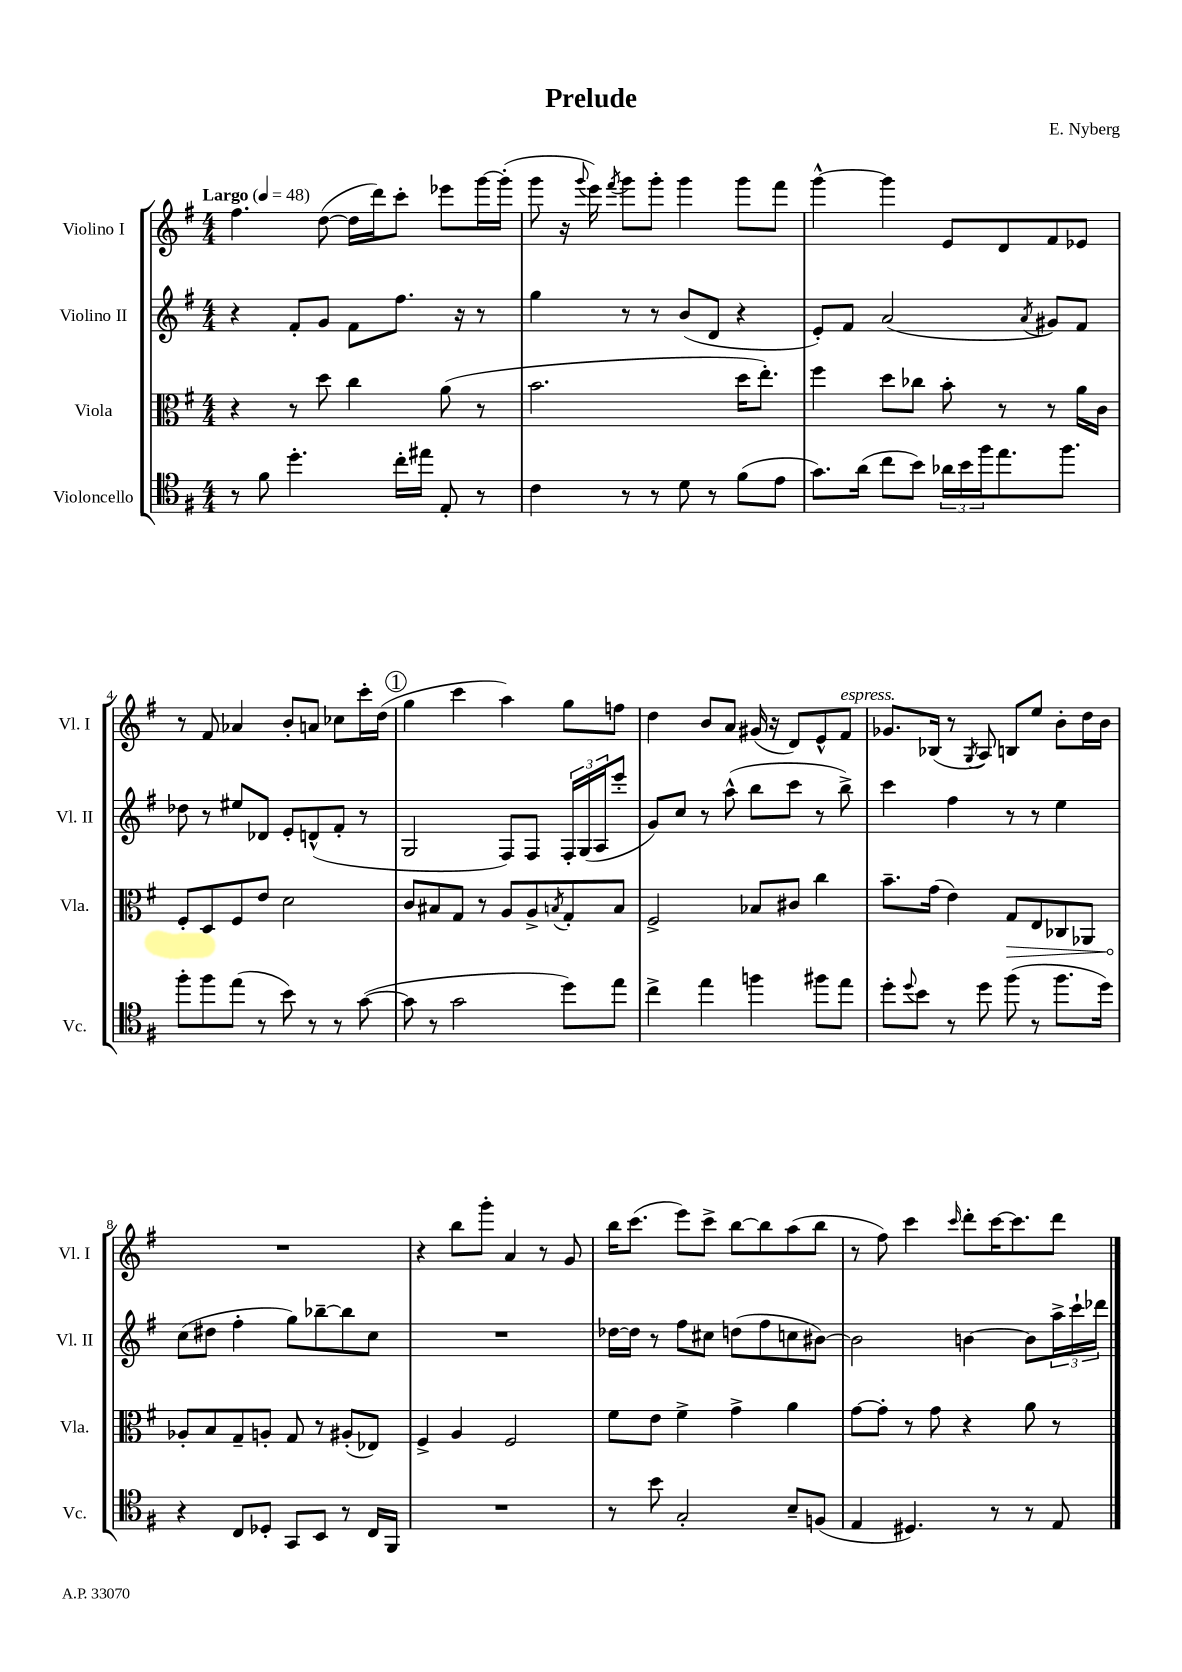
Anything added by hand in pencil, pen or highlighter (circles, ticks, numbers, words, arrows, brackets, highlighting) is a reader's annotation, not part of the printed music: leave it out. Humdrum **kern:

**kern	**kern	**kern	**kern
*staff4	*staff3	*staff2	*staff1
*clefC4	*clefC3	*clefG2	*clefG2
*k[f#]	*k[f#]	*k[f#]	*k[f#]
*M4/4	*M4/4	*M4/4	*M4/4
*MM48	*MM48	*MM48	*MM48
8r	4r	4r	4.ff#
8f#	.	.	.
4.dd'	8r	8f#'	.
.	8dd	8g	([8dd
.	4cc	8f#	16dd]
.	.	.	16ddd)
16cc'	.	8.ff#	8ccc'
16ee#	.	.	.
8E'	(8a	.	8eee-
.	.	16r	.
8r	8r	8r	[16ggg
.	.	.	(16ggg']
=	=	=	=
4c	2.b	4gg	8ggg
.	.	.	16r
.	.	.	8qqggg
.	.	.	16eee)
.	.	.	8qfff#
8r	.	8r	8ggg
8r	.	8r	8ggg'
8d	.	(8b	4ggg
8r	.	8d	.
(8f#	16dd	4r	8ggg
.	8.ee')	.	.
8e	.	.	8fff#
=	=	=	=
8.g)	4ff#	8e')	[4ggg^^
.	.	8f#	.
(16a	.	.	.
8cc	8dd	(2a	4ggg]
8b)	8cc-	.	.
24a-	8b'	.	8e
24b	.	.	.
24ff#	.	.	.
8.ee	8r	.	8d
.	.	8qa	.
.	8r	8g#)	8f#
8.ff#	.	.	.
.	16a	8f#	8e-
.	16c	.	.
=	=	=	=
8ff#'	8F#'	8dd-	8r
8ff#	8D	8r	8f#
(8ee	8F#	8ee#	4a-
8r	8e	8d-	.
8b)	2d	8e'	8b'
8r	.	(8d^^	8a
8r	.	8f#'	8cc-
([8g	.	8r	16ccc'
.	.	.	(16dd
=	=	=	=
8g]	8c	2G	4gg
8r	8B#	.	.
2g	8G	.	4ccc
.	8r	.	.
.	8A	8F#)	4aa)
.	8A^	8F#	.
.	8qB	.	.
8dd)	8G'	24F#'	8gg
.	.	(24G	.
.	.	24A	.
8ee	8B	8eee'	8ff
=	=	=	=
4cc^	2F#^	8g)	4dd
.	.	8cc	.
4ee	.	8r	8b
.	.	(8aa^^	8a
4ff	8B-	8bb	(16g#
.	.	.	16r
.	8c#	8ccc	8d)
8ff#	4cc	8r	8e^^
8ee	.	8bb^)	8f#
=	=	=	=
8dd'	8.b~	4ccc	8.g-
8qqdd	.	.	.
8b	.	.	.
.	(16g	.	(16B-
8r	4e)	4ff#	8r
.	.	.	8qG
8dd	.	.	8A)
(8ff#	8G	8r	8B
8r	8E	8r	8ee
8.ff#	8C-	4ee	8b'
.	8AA-	.	16dd
16dd)	.	.	16b
=	=	=	=
4r	8A-'	(8cc	1r
.	8B	8dd#	.
8C	8G~	4ff#'	.
8D-'	8A'	.	.
8GG	8G	8gg)	.
8BB	8r	[8bb-~	.
8r	(8A#'	8bb-]	.
16C	8E-)	8cc	.
16FF#	.	.	.
=	=	=	=
1r	4F#^	1r	4r
.	4A	.	8bb
.	.	.	8ggg'
.	2F#	.	4a
.	.	.	8r
.	.	.	8g
=	=	=	=
8r	8f#	[16dd-	16bb
.	.	16dd-]	(8.ccc
8b	8e	8r	.
2G'	4f#^	8ff#	8eee)
.	.	8cc#	8ccc^
.	4g^	(8dd	[8bb
.	.	8ff#	8bb]
8B~	4a	8cc	(8aa
(8F	.	[8b#)	8bb
=	=	=	=
4E	[8g	2b#]	8r
.	8g']	.	8ff#)
4.D#)	8r	.	4ccc
.	8g	.	.
.	.	.	16qqccc
.	4r	[4b	8ddd'
8r	.	.	[16ccc
.	.	.	8.ccc]
8r	8a	8b]	.
8E	8r	24aa^	8ddd
.	.	24ccc`	.
.	.	24ddd-	.
==	==	==	==
*-	*-	*-	*-
